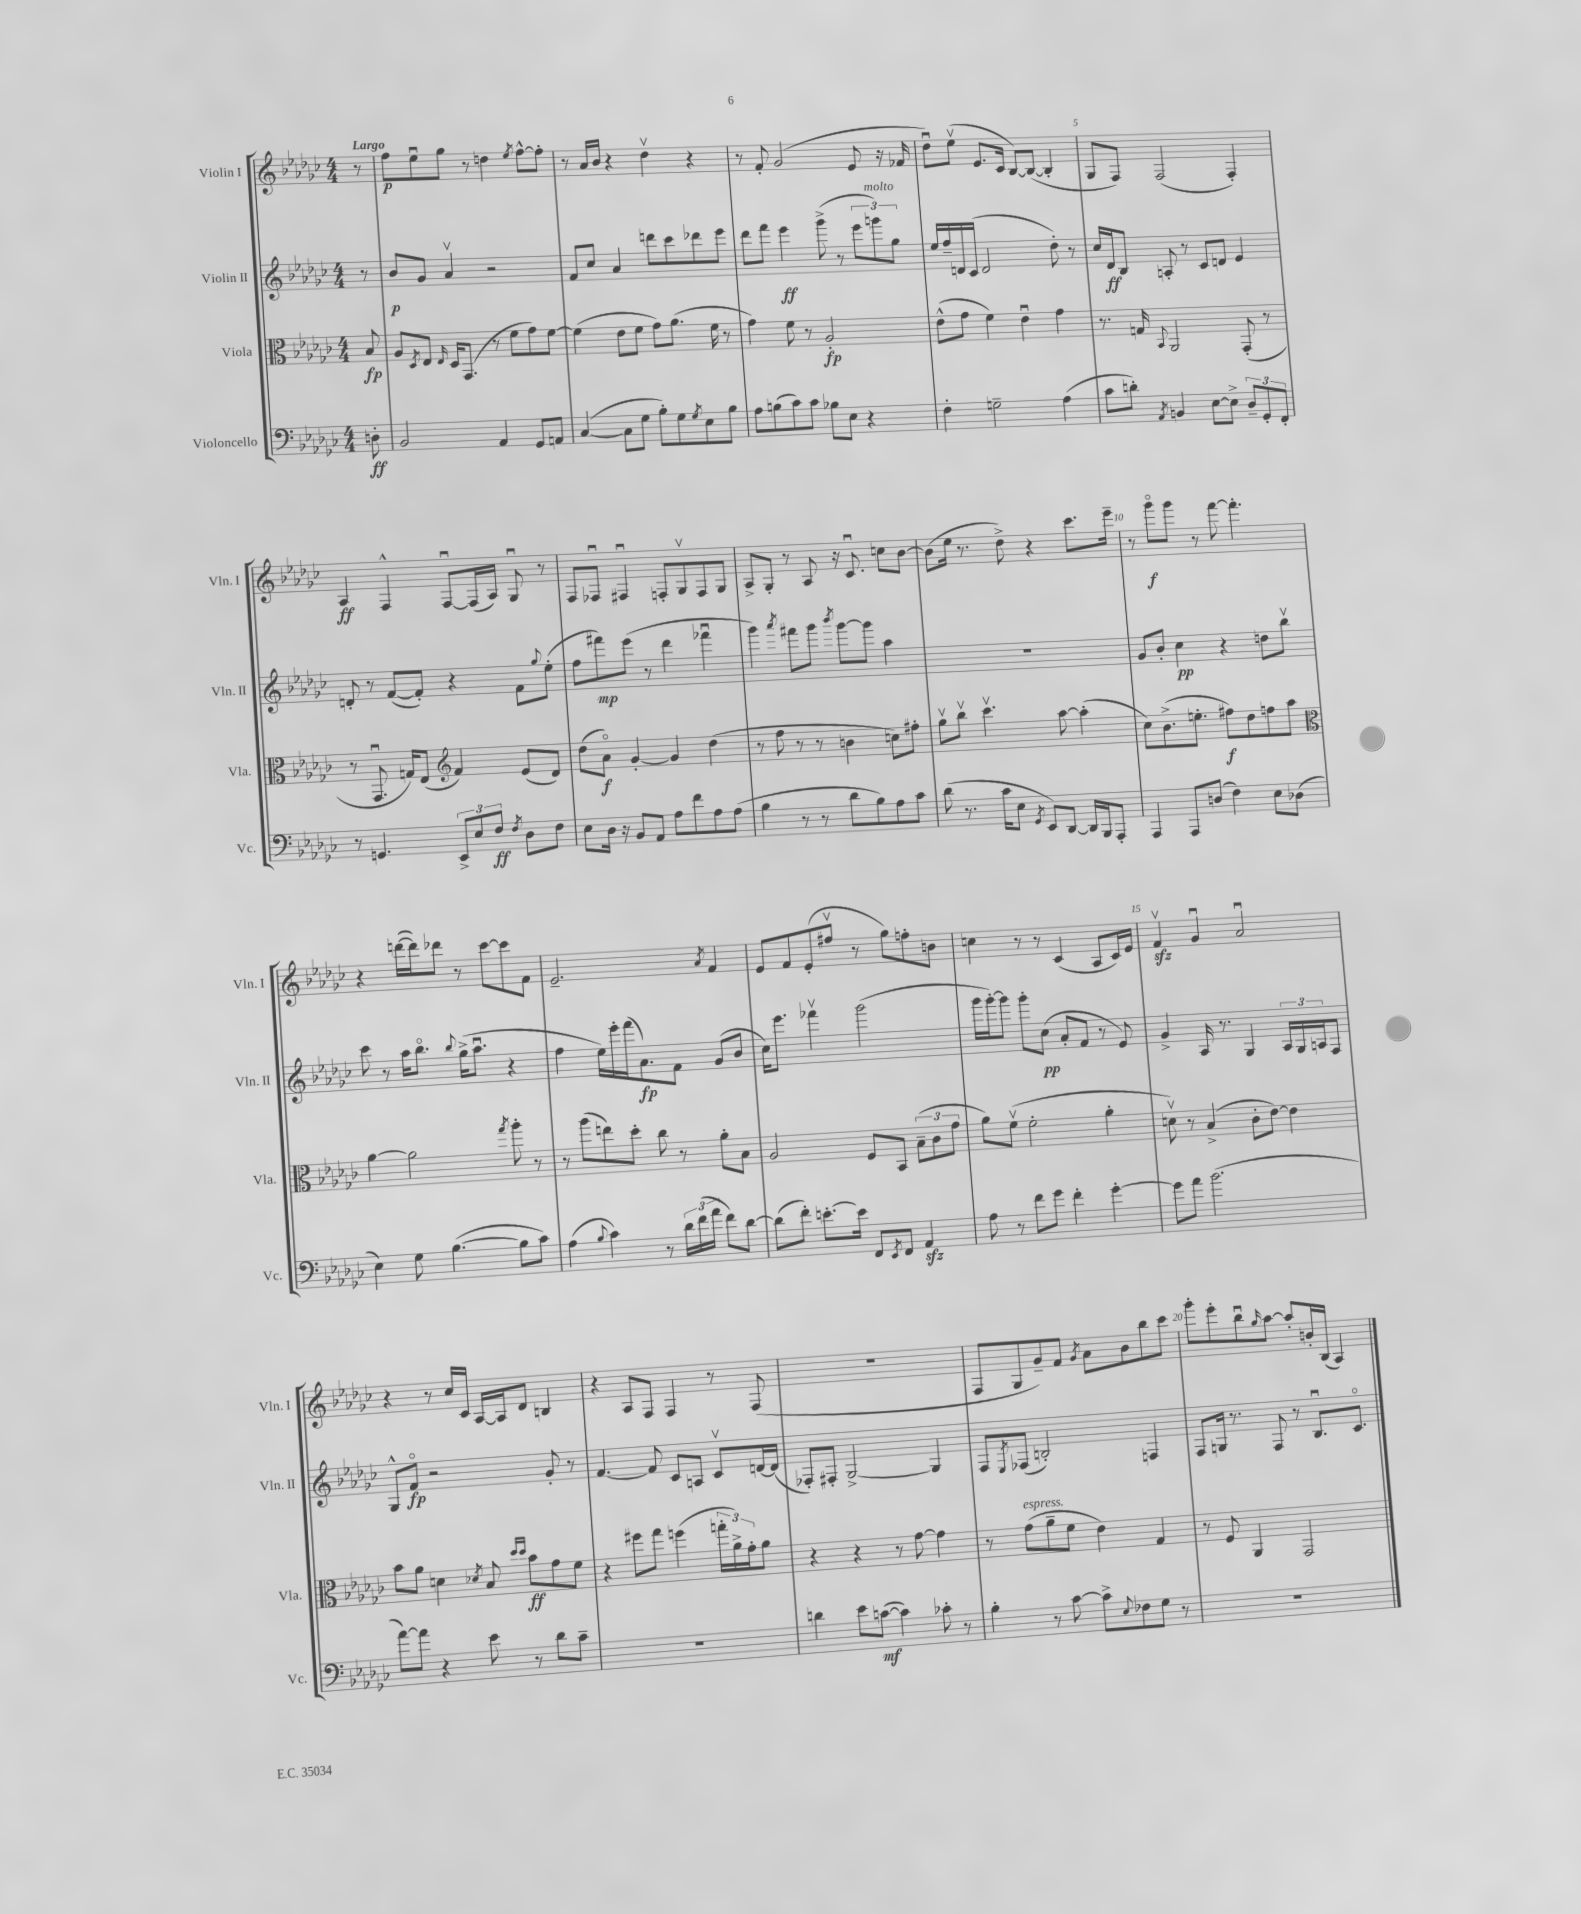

**kern	**dynam	**kern	**dynam	**kern	**dynam	**kern	**dynam
*part4	*part4	*part3	*part3	*part2	*part2	*part1	*part1
*staff4	*staff4	*staff3	*staff3	*staff2	*staff2	*staff1	*staff1
*I"Violoncello	*	*I"Viola	*	*I"Violin II	*	*I"Violin I	*
*I'Vc.	*	*I'Vla.	*	*I'Vln. II	*	*I'Vln. I	*
*clefF4	*	*clefC3	*	*clefG2	*	*clefG2	*
*k[b-e-a-d-g-c-]	*	*k[b-e-a-d-g-c-]	*	*k[b-e-a-d-g-c-]	*	*k[b-e-a-d-g-c-]	*
*M4/4	*	*M4/4	*	*M4/4	*	*M4/4	*
=	=	=	=	=	=	=	=
!	!	!	!	!	!	!LO:TX:a:B:t=Largo	!
8Dn'\	ff	8B-/	fp	8r	.	8r	.
=1	=1	=1	=1	=1	=1	=1	=1
2BB-/	.	8A-/L	.	8b-/L	p	8ff\L	p
.	.	8qD-/	.	.	.	.	.
.	.	8E-/J	.	8g-/J	.	8ee-u\	.
.	.	16qqE-/	.	.	.	.	.
.	.	16D-/KL	.	4a-v/	.	8gg-\J	.
.	.	(8.GG-/J	.	.	.	.	.
.	.	.	.	.	.	8r	.
4AA-/	.	8r	.	2r	.	4ddn\	.
.	.	8f\L	.	.	.	.	.
.	.	.	.	.	.	8qee-/	.
8GG-/L	.	8g-\)	.	.	.	[8ff^^\L	.
8AAn/J	.	[8f\J	.	.	.	8ff'\J]	.
=2	=2	=2	=2	=2	=2	=2	=2
([4C-/	.	(4f\]	.	8f/L	.	8r	.
.	.	.	.	8cc-/J	.	16a-/LL	.
.	.	.	.	.	.	16b-/JJ	.
8C-\L]	.	8e-\L	.	4a-/	.	4r	.
8G-\J	.	8f\J	.	.	.	.	.
8B-'\L)	.	8g-\L)	.	8dddn\L	.	4dd-v\	.
8G-\	.	(8.a-\J	.	8ccc-\	.	.	.
8qG-/	.	.	.	.	.	.	.
8E-\	.	.	.	8ddd-X\	.	4r	.
.	.	16f\	.	.	.	.	.
8B-\J	.	8r	.	8eee-\J	.	.	.
=3	=3	=3	=3	=3	=3	=3	=3
8A-\L	.	4g-\)	.	8ddd-\L	.	8r	.
(8Bn\	.	.	.	8fff\J	.	8f'/	.
8c-\)	.	8f\	.	4eee-\	ff	(2g-/	.
8c-\J	.	8r	.	.	.	.	.
8B-X\L	.	2A-'/	fp	(8ggg-^\	.	.	.
8E-\J	.	.	.	8r	.	.	.
4r	.	.	.	12eee-\L	.	8e-/	.
!	!	!	!	!LO:TX:a:i:t=molto	!	!	!
.	.	.	.	12gggn\)	.	.	.
.	.	.	.	.	.	16r	.
.	.	.	.	12gg-\J	.	.	.
.	.	.	.	.	.	16f-X/	.
=4	=4	=4	=4	=4	=4	=4	=4
4F'\	.	(8e-^^\L	.	16ee-/LL	.	8dd-u\L)	.
.	.	.	.	16ff~/	.	.	.
.	.	8g-\J	.	16dn/	.	(8ee-v\J	.
.	.	.	.	(16c-/JJ	.	.	.
2Gn~\	.	4f\)	.	2d/	.	8.e-/L	.
.	.	.	.	.	.	16c-/Jk	.
.	.	4e-u\	.	.	.	[8B-/L)	.
.	.	.	.	.	.	(8B-/J_	.
(4A-\	.	4g-\	.	8dd-'\)	.	4B-'/]	.
.	.	.	.	8r	.	.	.
=5	=5	=5	=5	=5	=5	=5	=5
8c-\L	.	8.r	.	16cc-/LL	.	8G-/L	.
.	.	.	.	16d-/J	ff	.	.
8dn'\J)	.	.	.	8B-/J	.	8F/J)	.
.	.	16Gn/	.	.	.	.	.
8qAA-/	.	8qqBB-/	.	.	.	.	.
4BBn/	.	2AA-/	.	8An'/	.	(2F/	.
.	.	.	.	8r	.	.	.
[8E-\L	.	.	.	8c-/L	.	.	.
8E-^\J]	.	.	.	8dn/J	.	.	.
12D-~/L	.	(8GG-'/	.	4e-/	.	4F'/)	.
12GG-'/	.	.	.	.	.	.	.
.	.	8r	.	.	.	.	.
12FF'/J	.	.	.	.	.	.	.
!!LO:LB:g=z
=6	=6	=6	=6	=6	=6	=6	=6
8r	.	8r	.	8dn'/	.	4A-/	ff
4.GGn/	.	8.GG-u/	.	8r	.	.	.
.	.	.	.	([8f/L	.	4F^^/	.
.	.	16Gn/KL)	.	.	.	.	.
.	.	(8E-/J	.	8f'/J])	.	.	.
*	*	*clefG2	*	*	*	*	*
12EE-^/L	.	4f/)	.	4r	.	[8Fu/L	.
12E-/	.	.	.	.	.	.	.
.	.	.	.	.	.	(16F/L]	.
12F/J	ff	.	.	.	.	.	.
.	.	.	.	.	.	16A-/JJ)	.
8qF/	.	.	.	.	.	.	.
8D-\L	.	(8e-/L	.	8f\L	.	8G-u/	.
.	.	.	.	8qqgg-/	.	.	.
8F\J	.	8d-/J)	.	(8ee-'\J	.	8r	.
=7	=7	=7	=7	=7	=7	=7	=7
8E-\L	.	(8dd-\L	.	8ff\L	.	8F/L	.
16D-\Jk	.	8a-\J)	f	8fff#X\)	mp	8F-Xu/J	.
16r	.	.	.	.	.	.	.
8BB-/L	.	[4g-'/	.	(8eee-\J	.	4F#Xu/	.
8AA-/J	.	.	.	8r	.	.	.
8A-\L	.	4g-/]	.	4ddd-\	.	8Fn'/L	.
8f\	.	.	.	.	.	8G-v/	.
8A-\	.	(4dd-\	.	4fff-Xu\	.	8F/	.
(8A-\J	.	.	.	.	.	8G-/J	.
=8	=8	=8	=8	=8	=8	=8	=8
4B-\	.	8r	.	4ggg-\)	.	8A-^/L	.
.	.	8ff\	.	.	.	8G-'/J	.
.	.	.	.	8qaaa-/	.	.	.
8r	.	8r	.	8fff#X\L	.	8r	.
8r	.	8r	.	8ggg-\J	.	8A-/	.
.	.	.	.	8qbbb-/	.	.	.
8d-\L	.	4bn\	.	[8ggg-\L	.	16r	.
.	.	.	.	.	.	8.c-u/	.
8B-\)	.	.	.	8ggg-\J]	.	.	.
8A-\	.	8ccn\L)	.	4aa-\	.	8ccn\L	.
8c-\J	.	8ff#X'\J	.	.	.	[8b-\J	.
=9	=9	=9	=9	=9	=9	=9	=9
(8d-\	.	8gg-v\L	.	1r	.	(8b-\L]	.
8.r	.	8bb-v\J	.	.	.	16ee-\Jk	.
.	.	.	.	.	.	8.r	.
.	.	4.ccc-v\	.	.	.	.	.
16c-\KL	.	.	.	.	.	.	.
8E-\J	.	.	.	.	.	8dd-^\)	.
8qGG-/	.	.	.	.	.	.	.
8EE-/L)	.	.	.	.	.	4r	.
[8DD-/J	.	[8aa-\	.	.	.	.	.
16DD-/LL]	.	(4aa-'\]	.	.	.	8.ccc-\L	.
16BBB-/J	.	.	.	.	.	.	.
8AAA-'/J	.	.	.	.	.	.	.
.	.	.	.	.	.	16eee-~\Jk	.
=10	=10	=10	=10	=10	=10	=10	=10
4AAA-/	.	8cc-\L)	.	8g-/L	.	8r	.
.	.	(8.b-^\	.	8b-'/J	.	8ggg-\L	f
8AAA-/L	.	.	.	4cc-\	pp	8ggg-\J	.
.	.	8.een'\J	.	.	.	.	.
(8Dn/J	.	.	.	.	.	8r	.
4F\)	.	8ff#X\L)	f	4r	.	[8fff\	.
.	.	8dd-\	.	.	.	4.fff'\]	.
8E-\L	.	8ffn\	.	8ddn\L	.	.	.
(8D-X\J	.	8aa-\J	.	8bb-v\J	.	.	.
!!LO:LB:g=z
=11	=11	=11	=11	=11	=11	=11	=11
*	*	*clefC3	*	*	*	*	*
4E-\)	.	[4a-\	.	8ccc-\	.	4r	.
.	.	.	.	8r	.	.	.
8G-\	.	2a-\]	.	16aa-\KL	.	([16dddn\LL	.
.	.	.	.	8.bb-\J	.	16ddd\J])	.
([4.B-\	.	.	.	.	.	8ddd-X\J	.
.	.	.	.	8qqbb-/	.	.	.
.	.	.	.	(16gg-^\KL	.	8r	.
.	.	.	.	8.aa-u\J	.	.	.
.	.	.	.	.	.	[8ccc-\L	.
.	.	8qgg-/	.	.	.	.	.
8B-\L]	.	8aa-'\	.	4r	.	8ccc-\]	.
8c-\J)	.	8r	.	.	.	8f\J	.
=12	=12	=12	=12	=12	=12	=12	=12
(4A-\	.	8r	.	4ff\	.	2.e-~/	.
.	.	(8aa-\L	.	.	.	.	.
8qqB-/	.	.	.	.	.	.	.
4c-\)	.	8een\)	.	16ee-\LL)	.	.	.
.	.	.	.	16eee-'\	.	.	.
.	.	8dd-'\J	.	(16fff\J	.	.	.
.	.	.	.	8.a-\)	fp	.	.
8r	.	8cc-\	.	.	.	.	.
24d-\LL	.	8r	.	8f\J	.	.	.
(24f\	.	.	.	.	.	.	.
24a-\JJ	.	.	.	.	.	.	.
.	.	.	.	.	.	8qa-/	.
8f\L)	.	8a-'\L	.	(8g-/L	.	4f/	.
[8d-\J	.	8B-\J	.	8b-/J	.	.	.
=13	=13	=13	=13	=13	=13	=13	=13
(8d-\L]	.	2A-/	.	16cc-\KL)	.	8e-/L	.
.	.	.	.	8.eee-\J	.	.	.
8f'\J)	.	.	.	.	.	8f/	.
[8.en'\L	.	.	.	4fff-Xv\	.	(8e-'/	.
.	.	.	.	.	.	8ff#Xv/J	.
16e\Jk]	.	.	.	.	.	.	.
8FF/L	.	8F/L	.	(2ggg-\	.	8r	.
8qEE-/	.	.	.	.	.	.	.
8FF/J	.	8BB-/J	.	.	.	8gg-\L)	.
4AA-zz/	.	(12B-~\L	.	.	.	8ffn'\	.
.	.	12c-\	.	.	.	.	.
.	.	.	.	.	.	8bn\J	.
.	.	12g-\J	.	.	.	.	.
=14	=14	=14	=14	=14	=14	=14	=14
8A-\	.	8a-\L)	.	16ggg-\LL	.	4ccn\	.
.	.	.	.	[16ggg-'\J)	.	.	.
8r	.	(8fv\J	.	8ggg-\J]	.	.	.
8f\L	.	2f'\	.	8ggg-'\L	.	8r	.
8g-\J	.	.	.	(8cc-\J	pp	8r	.
4f'\	.	.	.	8a-'/L	.	(4c-/	.
.	.	.	.	8f/J	.	.	.
[4g-'\	.	4a-'\	.	8r	.	8A-/L	.
.	.	.	.	8e-/)	.	16c-/L)	.
.	.	.	.	.	.	16e-/JJ	.
=15	=15	=15	=15	=15	=15	=15	=15
8g-\L]	.	8dnv\)	.	4g-^/	.	4fzzv/	.
8a-\J	.	8r	.	.	.	.	.
(2.b-\	.	(4B-^/	.	16A-/	.	4g-u/	.
.	.	.	.	8.r	.	.	.
.	.	8c-'\L	.	4G-/	.	2a-u/	.
.	.	[8e-\J)	.	.	.	.	.
.	.	4e-\]	.	24A-/LL	.	.	.
.	.	.	.	24G-/	.	.	.
.	.	.	.	24An/J	.	.	.
.	.	.	.	8F/J	.	.	.
!!LO:LB:g=z
=16	=16	=16	=16	=16	=16	=16	=16
[8a-\L)	.	8b-\L	.	8G-^^/L	.	4r	.
8a-\J]	.	8a-\J	.	8f/J	fp	.	.
4r	.	4dn\	.	2r	.	8r	.
.	.	.	.	.	.	16cc-/LL	.
.	.	.	.	.	.	16c-/JJ	.
.	.	8qd-X/	.	.	.	.	.
8e-\	.	8B-/	.	.	.	[16A-/LL	.
.	.	.	.	.	.	16A-/J]	.
.	.	16qqdd-/LL	.	.	.	.	.
.	.	16qqdd-/JJ	.	.	.	.	.
8r	.	8b-\L	ff	.	.	8d-/J	.
8d-\L	.	8g-\	.	8g-'/	.	4Bn/	.
8c-~\J	.	8f\J	.	8r	.	.	.
=17	=17	=17	=17	=17	=17	=17	=17
1r	.	4r	.	[4.f/	.	4r	.
.	.	8ff#X\L	.	.	.	8A-/L	.
.	.	8gg-\J	.	8f/]	.	8F/J	.
.	.	(4ffn\	.	8c-/L	.	4F/	.
.	.	.	.	8An/J	.	.	.
.	.	24ggn'\LL	.	8c-v/L	.	8r	.
.	.	24a-^\)	.	.	.	.	.
.	.	24g-'\J	.	.	.	.	.
.	.	8a-\J	.	[16dn/L	.	(8F/	.
.	.	.	.	(16d/JJ]	.	.	.
=18	=18	=18	=18	=18	=18	=18	=18
4dn\	.	4r	.	8F-X'/L)	.	1r	.
.	.	.	.	8F#X'/J	.	.	.
8e-\L	.	4r	.	[2G-^/	.	.	.
([8cn\J	mf	.	.	.	.	.	.
4c\])	.	8r	.	.	.	.	.
.	.	[8g-\	.	.	.	.	.
8c-X'\	.	4g-\]	.	4G-/]	.	.	.
8r	.	.	.	.	.	.	.
=19	=19	=19	=19	=19	=19	=19	=19
4B-'\	.	8r	.	8F/L	.	8F/L	.
.	.	.	.	8qE-/	.	.	.
!	!	!LO:TX:a:i:t=espress.	!	!	!	!	!
.	.	(8g-\L	.	(8F-X/J	.	8G-/	.
8r	.	8a-~\	.	2Bn'/)	.	8g-~/)	.
[8c-\	.	8f\J	.	.	.	8f/J	.
.	.	.	.	.	.	8qg-/	.
8c-^\L]	.	4e-\)	.	.	.	8a-\L	.
8qqE-/	.	.	.	.	.	.	.
8F-X\	.	.	.	.	.	8b-\	.
8G-\J	.	4G-/	.	4Fn/	.	8bb-\	.
8r	.	.	.	.	.	8ccc-\J	.
=20	=20	=20	=20	=20	=20	=20	=20
1r	.	8r	.	8F/L	.	8ggg-'\L	.
.	.	8F/	.	16Gn/Jk	.	8eee-'\	.
.	.	.	.	8.r	.	.	.
.	.	4AA-/	.	.	.	8bb-u\	.
.	.	.	.	.	.	16qqgg-/	.
.	.	.	.	8F/	.	[8aa-\J	.
.	.	2GG-/	.	8r	.	8aa-'/L]	.
.	.	.	.	8.B-u/L	.	16bn'/L	.
.	.	.	.	.	.	(16B-/JJ	.
.	.	.	.	.	.	4A-/)	.
.	.	.	.	8.c-/J	.	.	.
==	==	==	==	==	==	==	==
*-	*-	*-	*-	*-	*-	*-	*-
